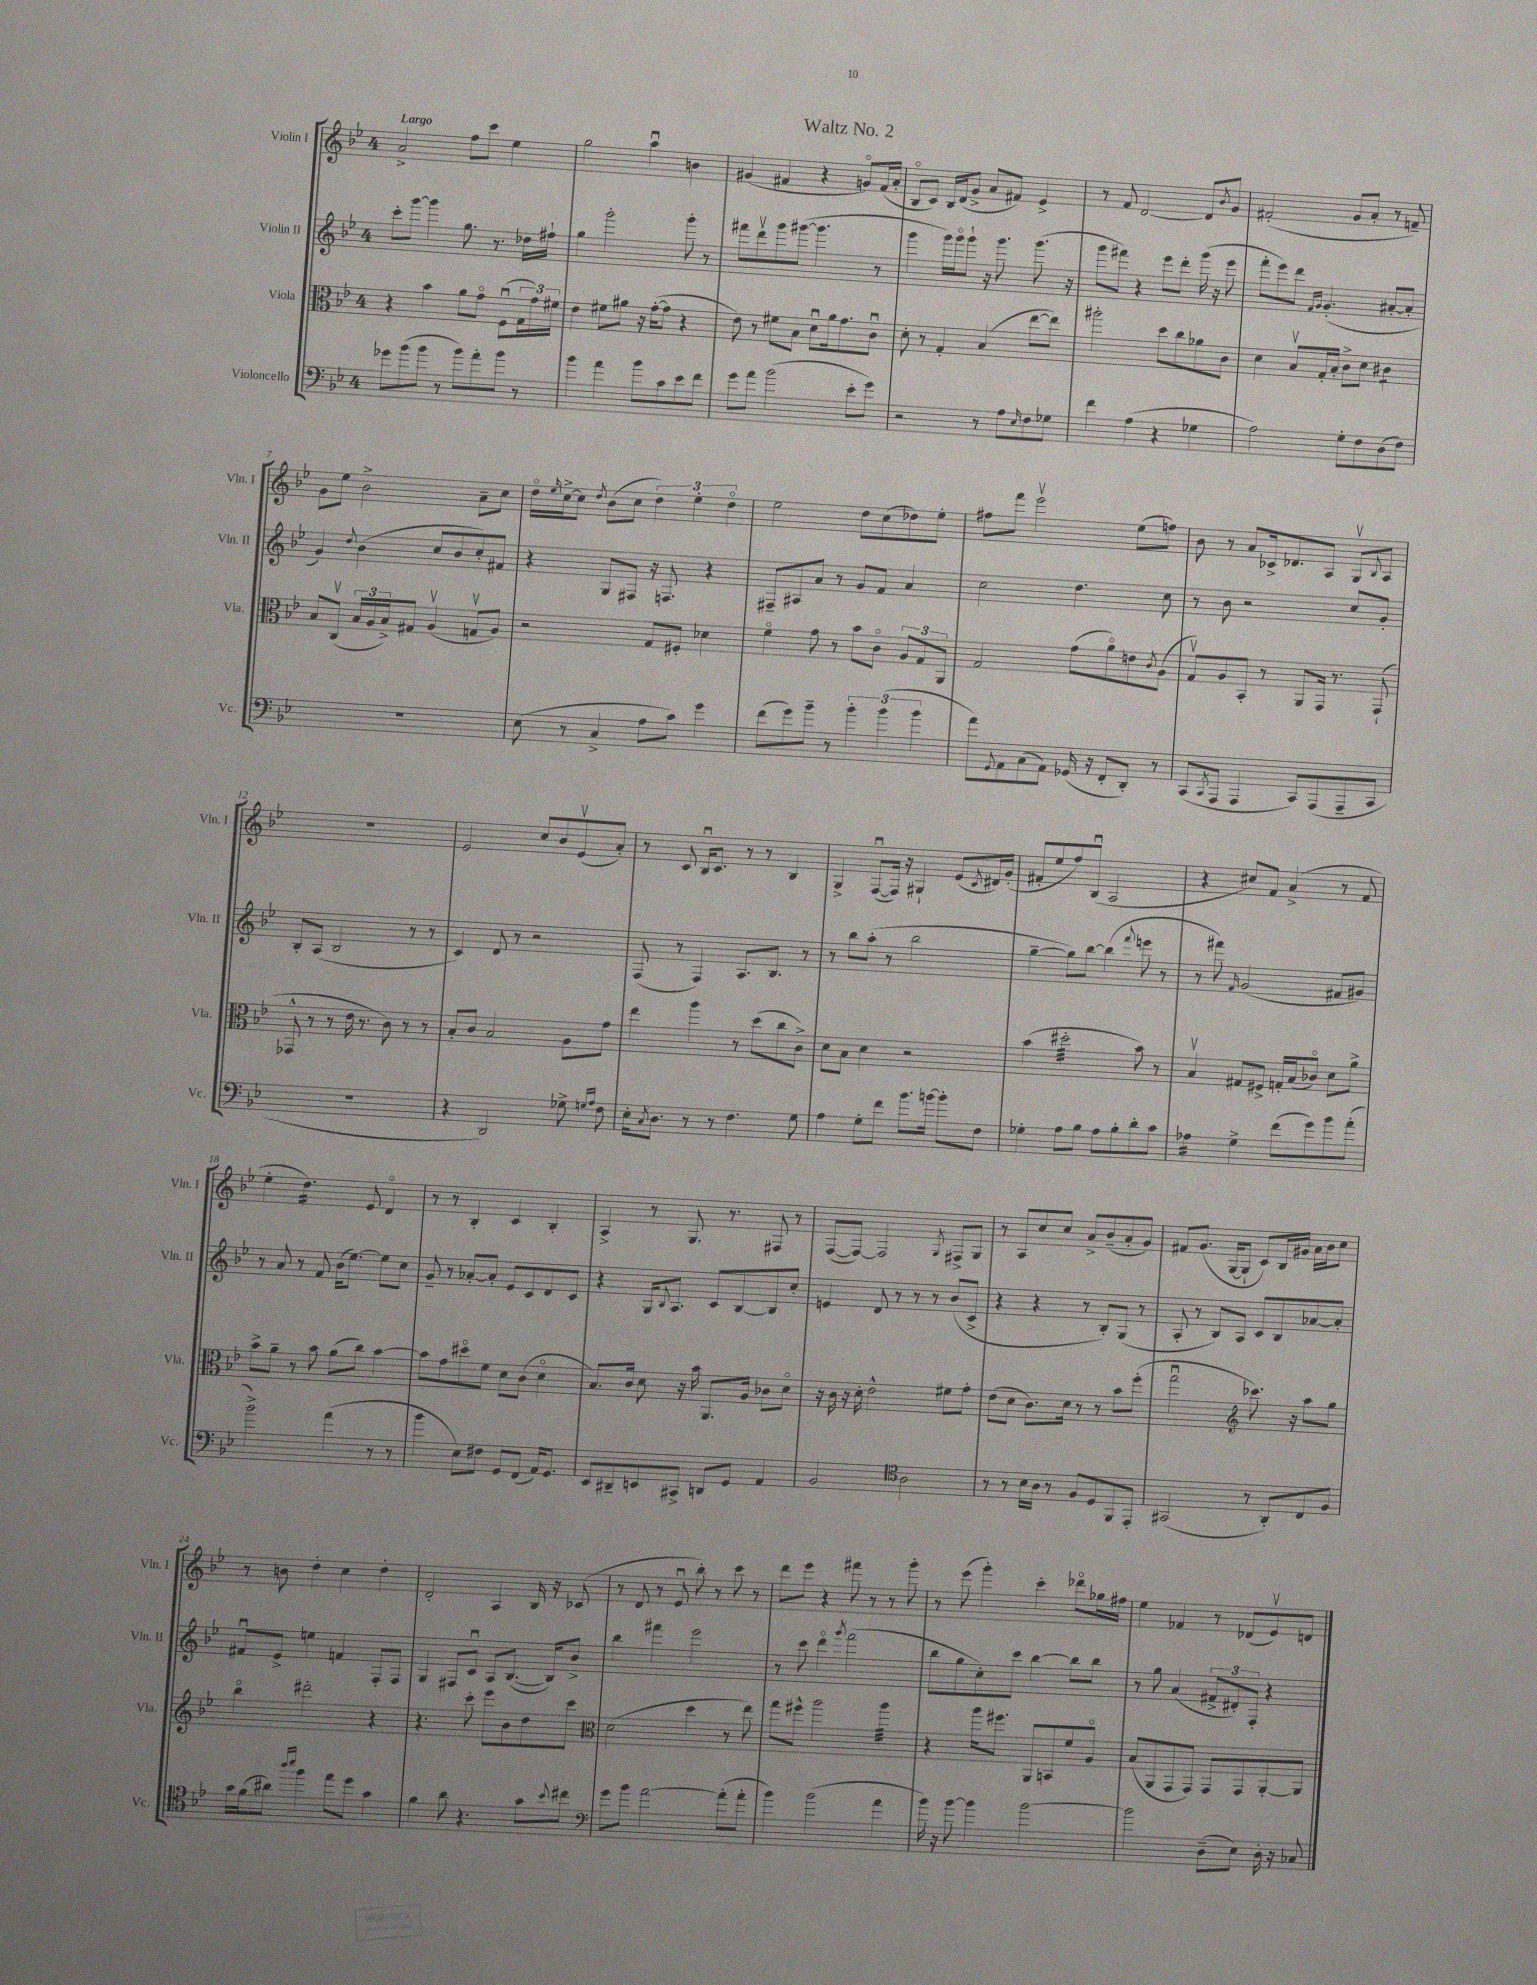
\header { title = "Waltz No. 2" }
<<
\new StaffGroup <<
\new Staff = "s0" \with { instrumentName = "Violin I" shortInstrumentName = "Vln. I" } {
    \clef treble \key bes \major \once \override Staff.TimeSignature.style = #'single-digit \time 4/4 \tempo "Largo"
    a'2-> f''8 c'''8 ees''4 |
    g''2 a''4\downbow b'4 |
    gis'4( fis'4 r4 g'8\flageolet) fis'16( a'16-. |
    bes8\flageolet c'8) bes16 d'16( g'8-> a'8 fis'8) ees'4-> |
    r8 f'8 d'2~ d'8 \acciaccatura { bes'8 } g'8 |
    fis'2-.( g'8 a'8-. r8 f'8--) |
    g'8 ees''8 bes'2-> a'8-- c''8 |
    d''16\flageolet \grace { ees''16 } c''16~-> c''8 \acciaccatura { d''8 } bes'8( c''8 \tuplet 3/2 { d''4) ees''4-. d''4\flageolet } |
    ees''2 d''8 c''8( des''8) ees''8-. |
    fis''8 f'''8 ees'''2\upbow ees''8( f''8) |
    bes'8 r8 a'8 ces'16-> des'8. a8 g8\upbow \appoggiatura { bes8 } a8 |
    R1 |
    ees'2 c''8 bes'8 ees'8\upbow( a'8-.) |
    r8 c'8 bes16\downbow c'8. r8 r8 bes4 |
    g4-> f8~\downbow( f16) r16 gis4-! ees'8( \acciaccatura { c'8 } dis'16) g'16-.( |
    fis'8-. ees''8 f''8) bes8\downbow( a2 |
    r4 cis''8) f'8 a'4->( r8 f'8 |
    ees''4-. d''4.:16) ees'8 d'4\flageolet |
    r8 r8 bes4-. c'4 bes4-. |
    a4-> r8 g8. r8. fis8 r8 |
    f8~( f8~) f2 \acciaccatura { g8 } fis8-> g8 |
    r8 a8 c''8 c''8 a'8-> bes'8--( a'8-. g'8) |
    fis'8 g'8.( g16~ g8-! c'8) bes16 gis'16 a'16 bes'16 c''8 |
    r8 b'8 d''4-. c''4 d''4-. |
    d'2-. a4 bes16 r16 ces'8( |
    r8 d'8 r8 ees'8\downbow bes''8-.) r8 c'''8 r8 |
    d'''8 ees'''8 r4 fis'''8 r8 r8 g'''8-. |
    r8 ees'''8( g'''4-.) c'''4-. des'''8\flageolet ges''16 fis''16 |
    ees''4 fes'4 r8 des'8( ees'8\upbow) d'8 \bar "|." |
}
\new Staff = "s1" \with { instrumentName = "Violin II" shortInstrumentName = "Vln. II" } {
    \clef treble \key bes \major \once \override Staff.TimeSignature.style = #'single-digit \time 4/4
    c'''8-. g'''8~ g'''4 g''8. r8. des''16 fis''16-! |
    g''4 g'''2-. g'''8-. r8 |
    fis'''8 d'''8\upbow g'''8 gis'''8~( gis'''4. r8 |
    g'''4 g'''16) g'''16\flageolet g'''8-! r16 g'''8. g'''8.( r16 |
    g'''8 fis'''8) r4 ees'''8 d'''8-. g'''16( r16 ees'''8 |
    f'''8-. ees'''8) d'''8 \grace { f'16 g'16 } g'4.-.( ais'8~-. ais'8-. |
    g'4) \appoggiatura { d''8 } bes'4( c''8 bes'8 c''8-.) fis'8 |
    r4 g8 fis8 r16 f8. r4 |
    fis8-- ais8 a'8 r8 g'8 f'8 a'4 |
    c''2 d''4. c''8 |
    r8 bes'8 r2 c''8 g'8-. |
    bes8-. a8( bes2 r8 r8 |
    c'4) d'8 r8 r2 |
    f8( r8 f4) a8. bes8. r8 |
    r8 bes''8 a''8-.( r8 bes''2 |
    g''4~-- g''8) bes''8~ bes''4( \appoggiatura { f'''8 } e'''8 r8 |
    r8 fis'''8) \grace { f'16 } g'2( fis'8 gis'8) |
    r8 a'8 r8 f'8 bes'16( ees''8.~) ees''8 c''8 |
    g'8-- r8 aes'8~-. aes'8-. ees'8 c'8 d'8 c'8 |
    r4 g16 \appoggiatura { bes8 } a8. c'8 bes8~ bes8 c''8-. |
    e'4 d'8 r8 r8 r8 bes'8( c'8-> |
    r4 r4 r8 bes8-.) g8( r8 |
    a8-. r8 bes8) a8 c'8 bes8 aes'8~ aes'8-. |
    fis'8\downbow ees'8-> e''4 f'4 f8-. f8 |
    g4 fis8 c'8\downbow a8 bes8.~( bes16) bes'8-> |
    bes''4 fis'''4 ees'''2 |
    r8 c'''8 d'''4\flageolet \acciaccatura { g'''8 } f'''2( |
    bes''8 g''8 c''8-.) c'''8 bes''4~ bes''8 bes''8 |
    r8 g''8 a'4( \tuplet 3/2 { fis'8-> dis'8-.) f8-. } r4 \bar "|." |
}
\new Staff = "s2" \with { instrumentName = "Viola" shortInstrumentName = "Vla." } {
    \clef alto \key bes \major \once \override Staff.TimeSignature.style = #'single-digit \time 4/4
    r4 bes'4 a'8 g'8\flageolet f8\downbow( \tuplet 3/2 { g16 g'16) fis'16 } |
    ees'4 fis'8 ais'8 r16 g'16~-.( g'8 r4 |
    ees'8) r8 fis'8 bes8 d'8\downbow a'16 g'8. c'8\downbow |
    d'8-. r8 g4-. bes4( ees''8~ ees''8) |
    ais''2-. d''8 c''8 aes'8 c'8 |
    d'4 bes8\upbow g16-. bes16-. c'8-> d'8 cis'4:8 |
    bes8 c8\upbow( \tuplet 3/2 { bes16 a16 bes16->) } gis8 a4\upbow( g8\upbow a8) |
    r2 g8 fis8-. des'4 |
    f'4\flageolet g'8 r8 bes'8 c'8\flageolet \tuplet 3/2 { a8 g8 a,8 } |
    g2 g'8( a'8\flageolet) e'8 \acciaccatura { c'8 } a8( |
    g8\upbow) a8 bes,8-. r8 a,8 g,16 r8. g,8-!( |
    ges,8-^ r8 r8 ees'16 r8. c'8) r8 r8 |
    bes8-. c'8 bes2 a8 g'8 |
    ees''4 a''4 r8 d''8( c''8 c'8->) |
    d'8 bes8 d'4 r2 |
    bes'4( dis''2:32-. bes'8) r8 |
    bes4\upbow gis8 fis8-> g16-. bes16( ces'8\flageolet) d'8 a'8-> |
    bes'8-> a'8-- r8 bes'8 a'8( c''8) bes'4~ |
    bes'8 g'8 dis''8\flageolet f'8 d'8 c'8( d'4\flageolet |
    bes8.) c'16 d'8 r16 bes'16 a,8. a16 ces'8 d'8\flageolet |
    r16 c'16 r16 d'16-. ees'2-^ fis'8 g'8-. |
    ees'8( d'8 c'8.) d'16 r8 r8 bes'8 f''8-.( |
    g''2\downbow \clef treble ces'''8.) r16 a''8 g''8 |
    bes''4\flageolet dis'''2-. r4 |
    r4. c'''8-. ees'''8 bes'8 d''8 c'''8 |
    \clef alto d'2( d''4 r8 ees''8) |
    g''8 fis''8-^ a''2 a''4:32 |
    r4 a''16 fis''8. a,8 b,8 f'8 a8\flageolet |
    bes8( a,8 g,8 g,8) g,8 g,8 a,8~-. a,8 \bar "|." |
}
\new Staff = "s3" \with { instrumentName = "Violoncello" shortInstrumentName = "Vc." } {
    \clef bass \key bes \major \once \override Staff.TimeSignature.style = #'single-digit \time 4/4
    ges'8 bes'8( bes'8 r8 bes'8) a'8-. bes'8 r8 |
    bes'4 a'4 bes'8 c'8 ees'8 f'8 |
    g'8 a'8 bes'2( ees'8-. g'8) |
    r2 r8 a8 \grace { ees16 } f8 ges8 |
    f'4 a4( r4 ges4 |
    a2) g8-. f8 d8( f8) |
    R1 |
    ees8( r8 c4-> a8 c'8) g'4 |
    f'8( g'8) bes'8-- r8 \tuplet 3/2 { bes'4-. bes'4( bes'4 } |
    a'8) \appoggiatura { g,8 } a,8 c8( a,8) ges,16( r16 f,8-. d,8-.) r8 |
    c,8( \acciaccatura { c,8 } a,,8 a,,4 c,8) a,,8( a,,8-- c,8 |
    R1 |
    r4 d,2) ges8-> \grace { g16 a16 } f8 |
    ees16-. \acciaccatura { c8 } d8. r8 r8 f4. g8 |
    a4 g8-. f'8 bes'8. b'16~ b'8-. f8 |
    ges4-. a8 bes8 a8 bes8-. d'8-. c'8 |
    aes4:16 g4-> f'8( g'8) bes'8 a'8-.( |
    bes'2->) a'4( r8 r8 |
    bes'4 ees8) fis8 g,8 f,8( a,16) g,8. |
    ees,8 dis,8-- e,8 cis,8-> d,8 g,8 a,4 |
    bes,2 \clef tenor a2 |
    r8 r8 bes16 a16 r8 f8 d8 f,8 ees,8-. |
    gis,2( r8 a,8-.) c8 f8 |
    g'16 f'16( ais'8) \grace { a''16 bes''16 } f''4 ees''8 d''8 g'4 |
    f'4 a'8 r4. g'8 \appoggiatura { bes'8 } cis''8 |
    \clef bass g'8 bes'8 a'2~ a'8-.( a'8-. |
    bes'4) bes'2( a'4 |
    bes'16) r16 bes'8~ bes'4 bes'2~ |
    bes'2 d8--( ees8) d16-. r16 ces8 \bar "|." |
}
>>
>>
